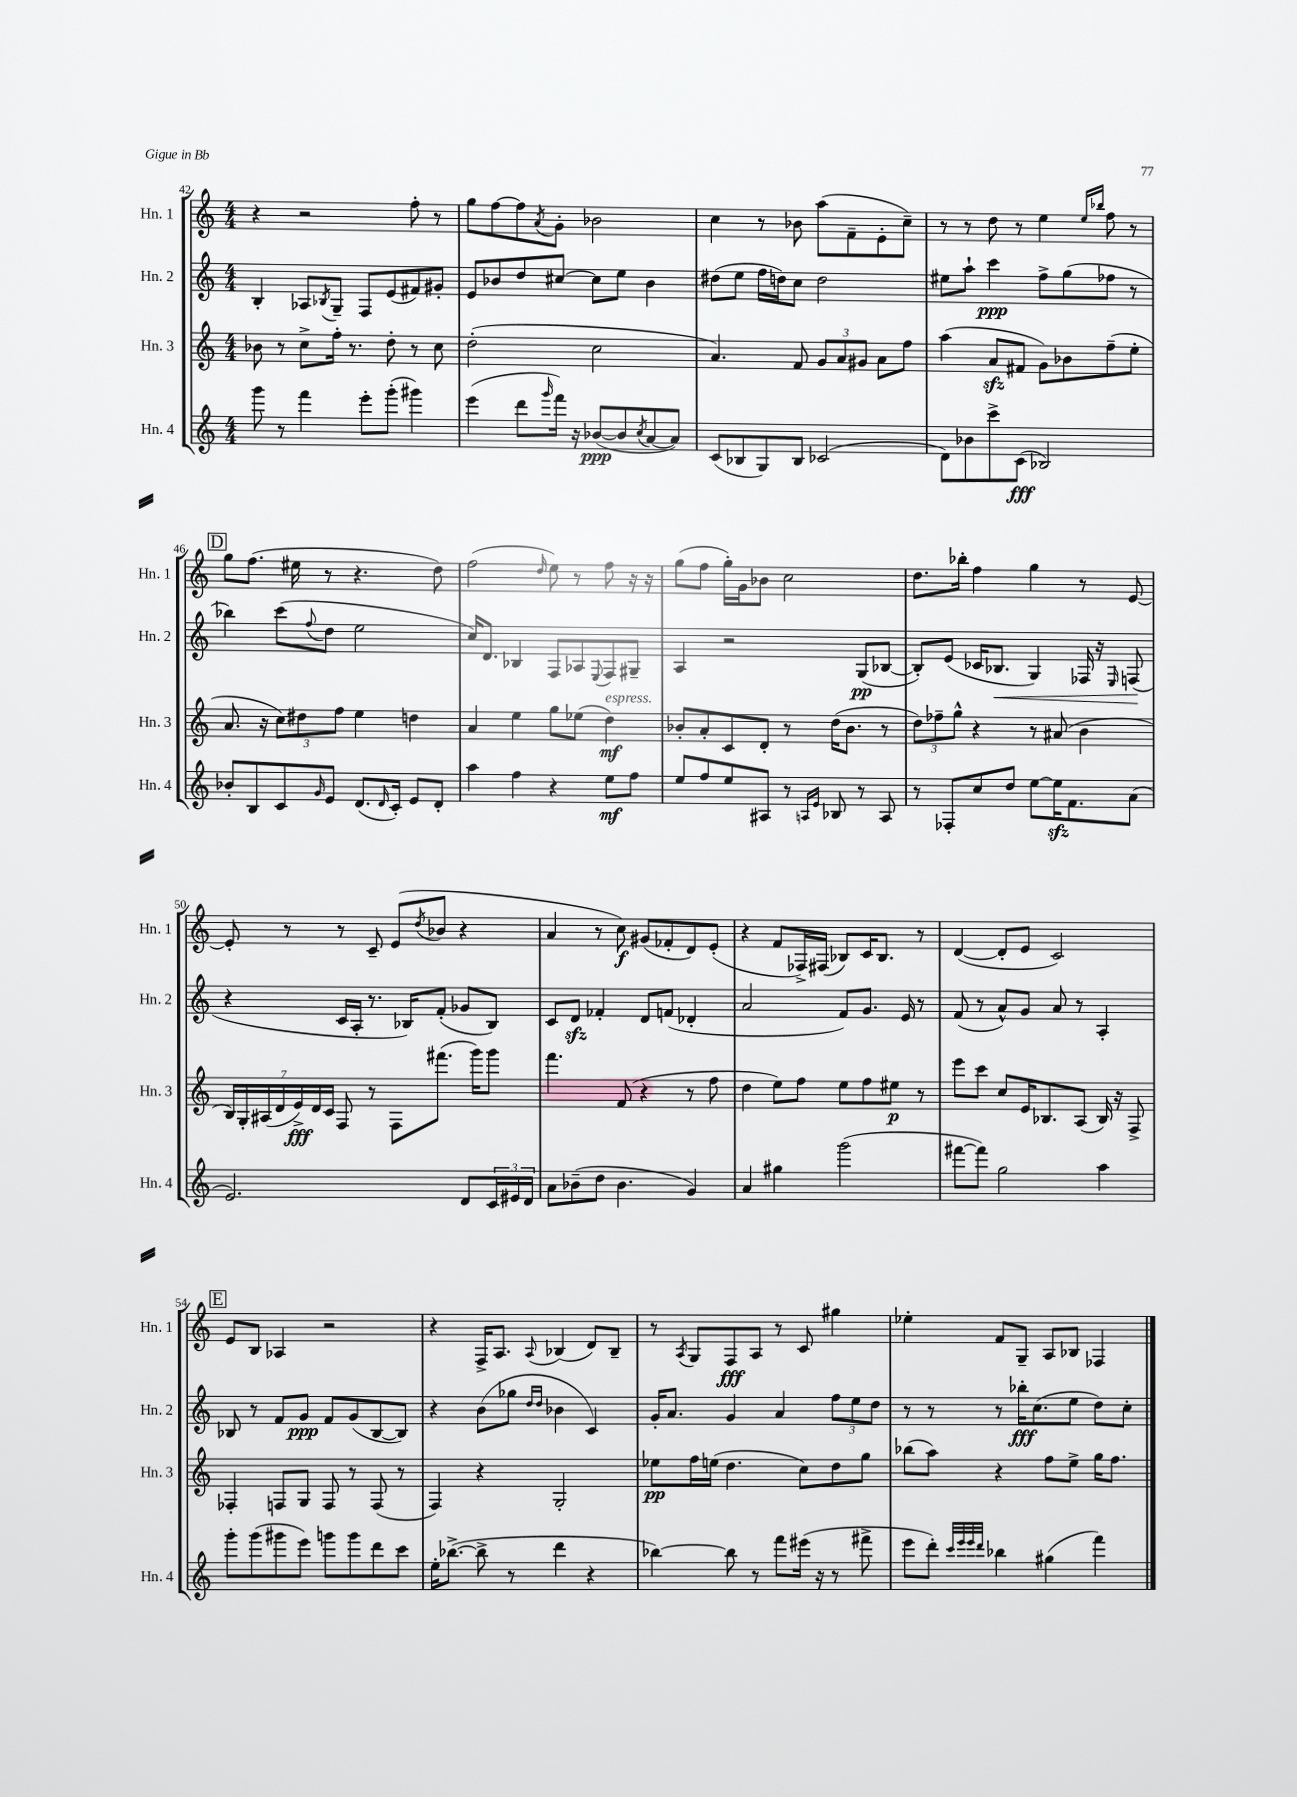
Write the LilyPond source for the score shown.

<<
\new StaffGroup <<
\new Staff = "s0" \with { instrumentName = "Hn. 1" shortInstrumentName = "Hn. 1" } {
    \clef treble \key c \major \numericTimeSignature \time 4/4
    r4 r2 f''8-. r8 |
    g''8 f''8~ f''8 \acciaccatura { a'8 } g'8-. bes'2 |
    c''4 r8 bes'8 a''8( f'8-- e'8-. c''8--) |
    r8 r8 d''8 r8 e''4 \grace { e''16 bes''16 } f''8 r8 |
    \mark \markup { \box "D" } g''8 f''8.( eis''16 r8 r4. d''8) |
    f''2( \grace { d''16 } e''8) r8 f''8 r16 r16 |
    g''8( f''8 g''16-.) g'16 bes'8 c''2 |
    d''8. bes''16-. f''4 g''4 r8 e'8~ |
    e'8-. r8 r8 c'8-- e'8( \acciaccatura { d''8 } bes'8 r4 |
    a'4 r8 c''8\f) gis'8( fes'8-. d'8) e'8-.( |
    r4 f'8 fes16->) fis16( bes8) c'16 bes8. r8 |
    d'4~( d'8-. e'8 c'2) |
    \mark \markup { \box "E" } e'8 b8 aes4 r2 |
    r4 f16-> a8. \appoggiatura { a8 } bes4( d'8) bes8-- |
    r8 \acciaccatura { a8 } g8 f8\fff a8 r8 c'8 gis''4 |
    ees''4-. f'8 g8-- a8 bes8 fes4 \bar "|." |
}
\new Staff = "s1" \with { instrumentName = "Hn. 2" shortInstrumentName = "Hn. 2" } {
    \clef treble \key c \major \numericTimeSignature \time 4/4
    b4-. aes8 \acciaccatura { bes8 } g8-- f8 e'8( fis'8) gis'8-. |
    e'8 bes'8 d''8 cis''8~ cis''8 e''8 bes'4 |
    dis''8( e''8 f''16 d''16) c''8 d''2 |
    eis''8 a''8-! c'''4\ppp f''8-> g''8( fes''8 r8 |
    \mark \markup { \box "D" } bes''4) c'''8( \appoggiatura { f''8 } d''8 e''2 |
    c''16) d'8. bes4 f8 aes8 \appoggiatura { e8 } f8 gis8-- |
    a4 r2 g8\pp( bes8~ |
    bes8-.) e'8( ces'16 bes8.\< g4) fes16 r16 \grace { e16 } f8\!( |
    r4 c'16 a16-. r8. bes16) f'8-.( ges'8 bes8) |
    c'8 d'8\sfz fes'4-. d'8 f'8( des'4-. |
    a'2 f'8) g'8. e'16 r8 |
    f'8( r8 a'8-^) g'8 a'8 r8 a4-. |
    \mark \markup { \box "E" } bes8 r8 f'8 g'8\ppp f'8 g'8( bes8~ bes8) |
    r4 b'8( ges''8 \grace { d''16 d''16 } bes'4 c'4) |
    g'16-. a'8. g'4 a'4 \tuplet 3/2 { f''8 e''8 d''8 } |
    r8 r8 r8 bes''16-.\fff c''8.( e''8 d''8) c''8-. \bar "|." |
}
\new Staff = "s2" \with { instrumentName = "Hn. 3" shortInstrumentName = "Hn. 3" } {
    \clef treble \key c \major \numericTimeSignature \time 4/4
    bes'8 r8 c''8-> f''16-. r8. d''8-. r8 c''8 |
    d''2-.( c''2 |
    a'4.) f'8 \tuplet 3/2 { g'8 a'8 gis'8 } a'8 f''8 |
    a''4( a'8\sfz fis'8 g'8) bes'8 f''8--( e''8-. |
    \mark \markup { \box "D" } a'8. r16 \tuplet 3/2 { c''8) dis''8 f''8 } e''4 d''4 |
    a'4 e''4 g''8 ees''8( d''4\mf^\markup { \italic "espress." }) |
    bes'8-. a'8-. c'8 d'8-. r8 d''16( bes'8. r8 |
    \tuplet 3/2 { d''8) fes''8-- g''8-^ } r4 r8 ais'8( b'4 |
    \tuplet 7/4 { b16) g16-. ais16( d'16 e'16->\fff) d'16 c'16 } f8 r8 f8 fis'''8.( g'''16) g'''8 |
    f'''4. f'8( r4 r8 f''8 |
    d''4 e''8) f''8 e''8 f''8 eis''8\p r8 |
    e'''8 c'''8 c''8 e'16 bes8. a8( bes16) r16 f8-> |
    \mark \markup { \box "E" } fes4-. f8 g8 f8 r8 f8( r8 |
    f4) r4 g2-. |
    ees''8\pp f''16 e''16( d''4. c''8) d''8 g''8 |
    bes''8( a''8) r4 f''8 e''8-> g''16 f''8. \bar "|." |
}
\new Staff = "s3" \with { instrumentName = "Hn. 4" shortInstrumentName = "Hn. 4" } {
    \clef treble \key c \major \numericTimeSignature \time 4/4
    g'''8 r8 f'''4 e'''8-. g'''8-.( gis'''4) |
    e'''4( d'''8 \grace { g'''16 } f'''16) r16 bes'8~\ppp( bes'8 \acciaccatura { c''8 } a'8~ a'8) |
    c'8( bes8 g8) bes8 ces'2( |
    d'8) bes'8 c'''8-> c'8\fff( bes2) |
    \mark \markup { \box "D" } bes'8-. b8 c'8 \grace { g'16 } e'8 d'8.( \grace { d'16 } c'16-.) e'8 d'8-. |
    a''4 f''4 r4 e''8\mf f''8 |
    e''8 f''8 e''8 ais8 r8 \grace { a16 e'16 } bes8 r8 a8 |
    r8 fes8-. c''8 d''8 e''8~ e''16\sfz f'8. a'8( |
    e'2.) d'8 \tuplet 3/2 { c'16 eis'16 d'16 } |
    a'8 bes'8--( d''8 bes'4. g'4) |
    a'4 gis''4 g'''2( |
    fis'''8~ fis'''8) g''2 a''4 |
    \mark \markup { \box "E" } g'''8-. g'''8( gis'''8 e'''8) g'''8 g'''8 d'''8 c'''8 |
    e''16-. bes''8.~->( bes''8-> r8 d'''4 r4 |
    bes''4~) bes''8 r8 f'''8 eis'''16( r16 r8 fis'''8-> |
    e'''8 d'''8-.) \grace { c'''32 e'''32 e'''32 d'''32 } bes''4 gis''4( f'''4) \bar "|." |
}
>>
>>
\layout { \context { \Score currentBarNumber = #42 } }
